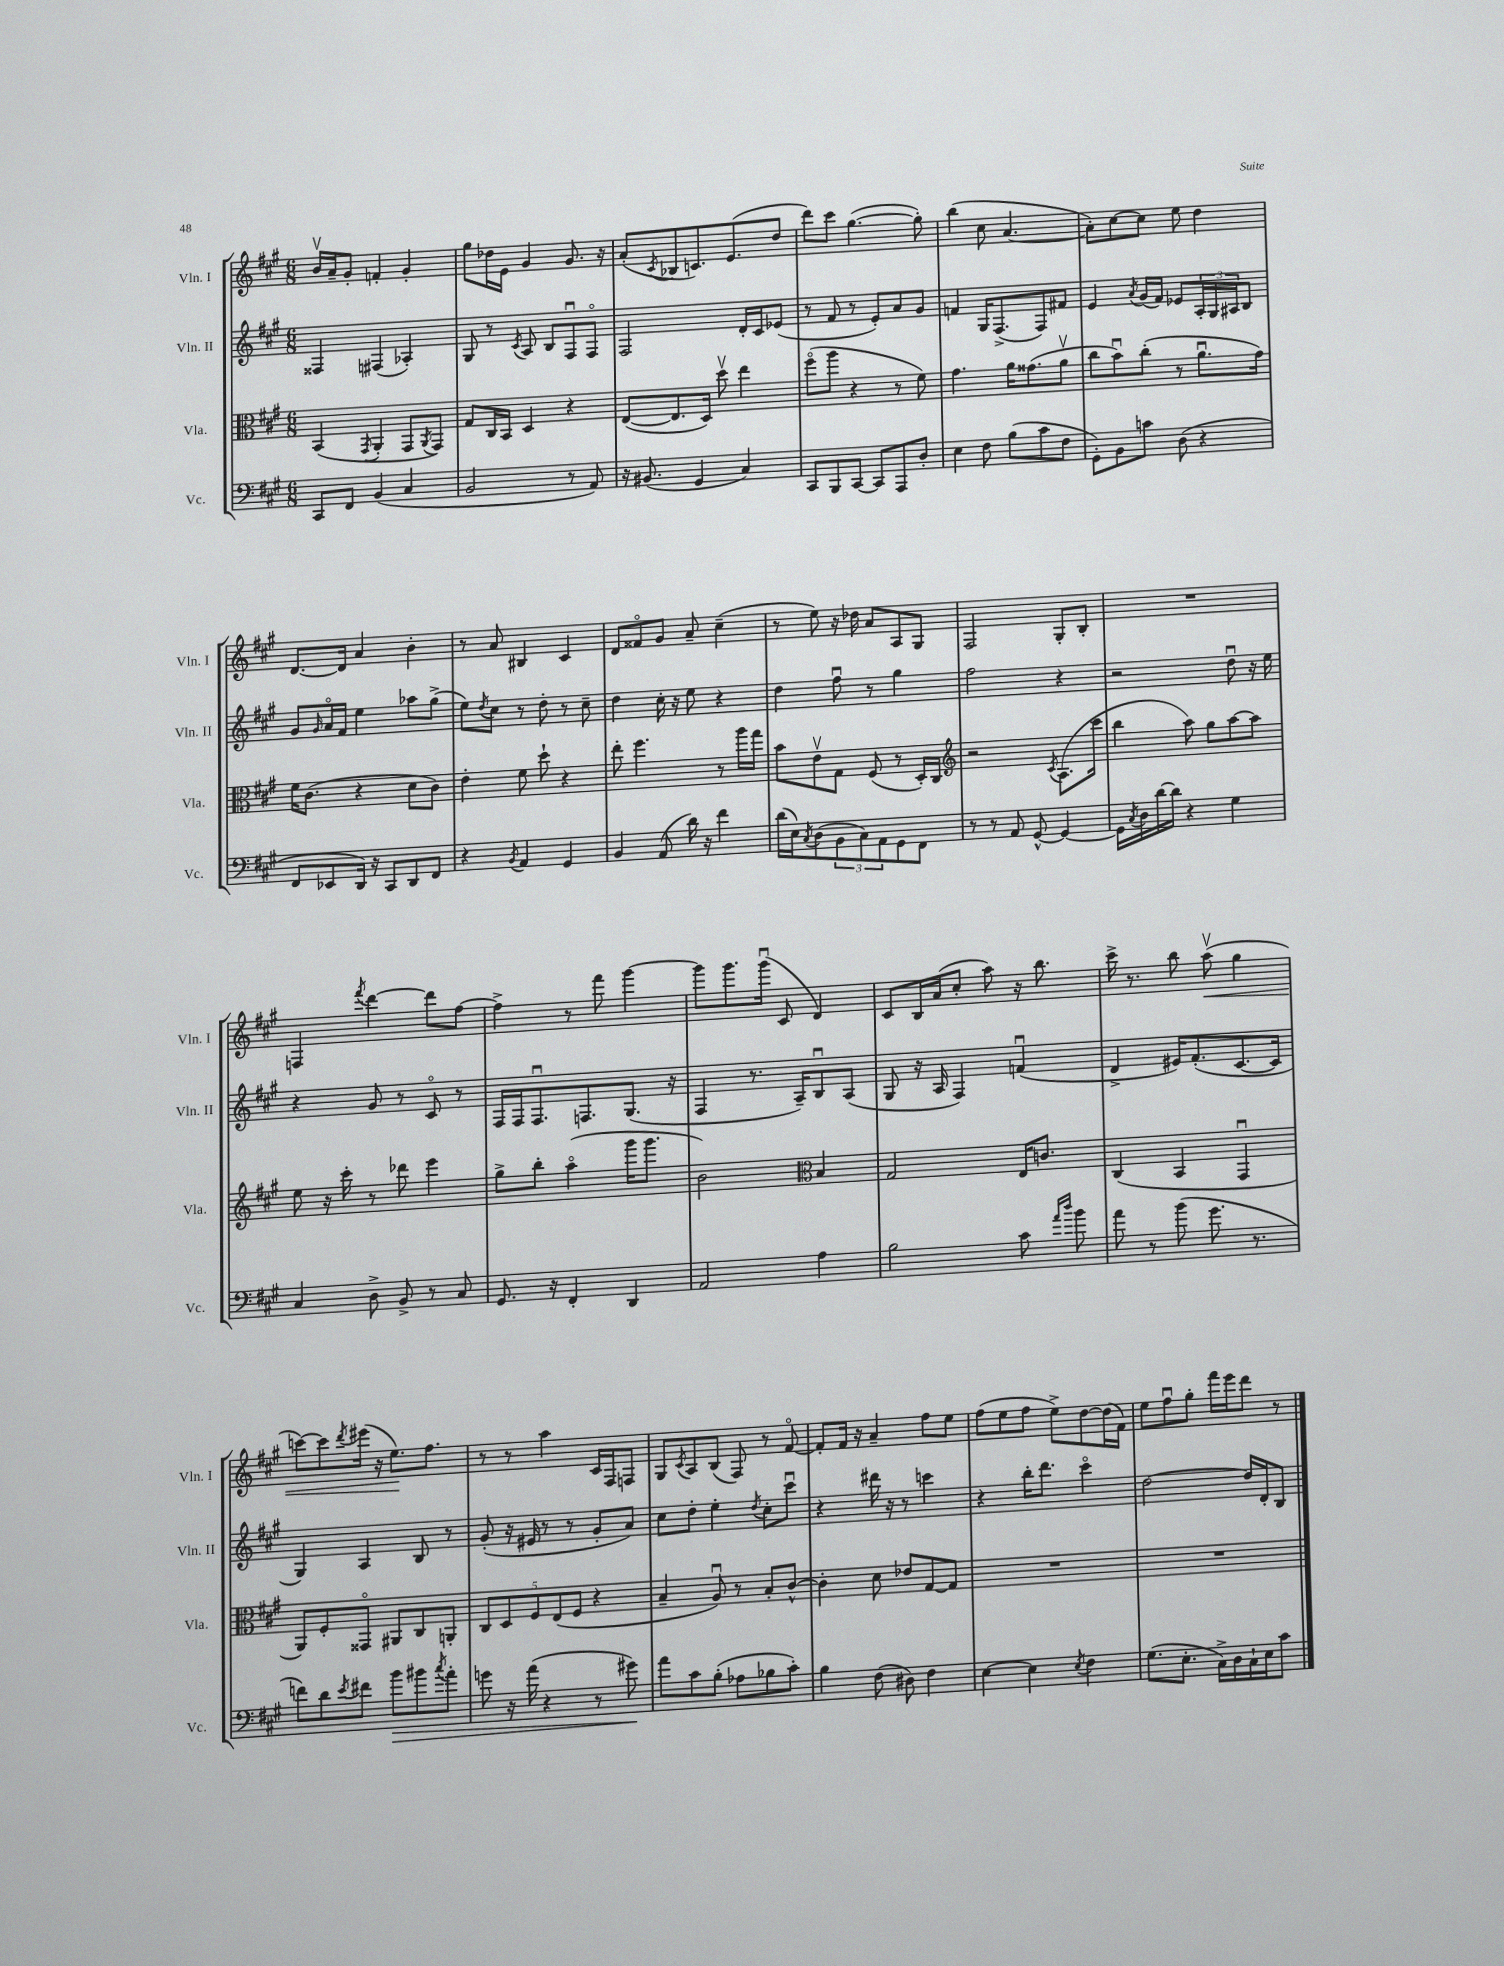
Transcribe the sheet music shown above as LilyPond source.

<<
\new StaffGroup <<
\new Staff = "s0" \with { instrumentName = "Vln. I" shortInstrumentName = "Vln. I" } {
    \clef treble \key a \major \numericTimeSignature \time 6/8
    b'16\upbow a'16-- gis'8-. f'4-. gis'4-. |
    gis''8 des''16 e'16 gis'4 gis'8. r16 |
    a'8-.( \acciaccatura { cis'8 } bes8 c'8.) e'8.( d''8 |
    d'''8) cis'''8 gis''4.~( gis''8-.) |
    b''4( cis''8 a'4.~ |
    a'8-.) cis''8~ cis''8 e''8 d''4 |
    d'8.~ d'16 a'4 b'4-. |
    r8 a'8 bis4 cis'4 |
    d'8 fisis'8\flageolet gis'8 a'8-- cis''4--( |
    r8 e''8) r16 des''16 a'8 a8 gis8 |
    fis2 gis8-. b8-. |
    R2. |
    f4 \acciaccatura { fis'''8 } d'''4~ d'''8 fis''8~ |
    fis''4-> r8 fis'''8 gis'''4~ |
    gis'''8 gis'''8. gis'''16\downbow( cis'8 d'4) |
    cis'8 b16 a'16( cis''8-. a''8) r16 b''8. |
    cis'''16-> r8. b''8 a''8\upbow\<( gis''4 |
    c'''8~) c'''8 \acciaccatura { d'''8 } eis'''16( r16 e''8.\!) fis''8. |
    r8 r8 a''4 cis'16 fis16 f8 |
    gis8 \acciaccatura { cis'8 } a8 b8( fis8) r8 fis'8~\flageolet |
    fis'8-. fis'16 r16 a'4-- fis''8 e''8 |
    fis''8( e''8 fis''8 e''8->) d''8~ d''16( fis'16) |
    e''8 fis''8\downbow gis''8-. fis'''16 e'''16 d'''8 r8 \bar "|." |
}
\new Staff = "s1" \with { instrumentName = "Vln. II" shortInstrumentName = "Vln. II" } {
    \clef treble \key a \major \numericTimeSignature \time 6/8
    fisis4 fis4( aes4-.) |
    gis8 r8 \acciaccatura { cis'8 } a8 b8 fis8\downbow fis8\flageolet |
    fis2 d'16-. cis'16 ees'8( |
    r8 fis'8 r8 e'8-.) a'8 gis'8 |
    f'4 gis16 fis8.->( fis8) fis'8 |
    e'4 \acciaccatura { a'8 } gis'16( fis'16) ees'8 \tuplet 3/2 { a16-. gis16 ais16 } b8 |
    gis'8 \grace { gis'16 } a'16\flageolet fis'16 e''4 aes''8 gis''8->( |
    e''8) \acciaccatura { d''8 } cis''8 r8 d''8-. r8 cis''8-- |
    d''4 cis''16-. r16 e''8 r4 |
    d''4 fis''8\downbow r8 gis''4 |
    fis''2 r4 |
    r2 d''8\downbow r16 e''16 |
    r4 gis'8 r8 cis'8\flageolet r8 |
    fis16 fis16 fis8.\downbow f8. gis8.( r16 |
    fis4 r8. a16--) b8\downbow a8( |
    gis8 r16 a16 fis4) f'4\downbow( |
    d'4-> eis'16) fis'8.-.( cis'8.~ cis'16 |
    gis4) a4 b8 r8 |
    gis'8-.( r16 eis'16 r8 r8 gis'8-. a'8) |
    cis''8 d''8-. e''4-. \acciaccatura { d''8 } cis''8-. cis'''8\downbow |
    r4 dis'''16 r16 r8 c'''4 |
    r4 b''16-. d'''8. cis'''4\flageolet |
    d''2~ d''16 d'16-. b8 \bar "|." |
}
\new Staff = "s2" \with { instrumentName = "Vla." shortInstrumentName = "Vla." } {
    \clef alto \key a \major \numericTimeSignature \time 6/8
    b,4( \acciaccatura { gis,8 } a,4-. gis,8 \acciaccatura { a,8 } gis,8) |
    gis8 cis16 b,16 d4 r4 |
    e8~( e8. d16) d''8\upbow e''4 |
    fis''8\flageolet( a''8 r4 r8 fis'8) |
    gis'4. a'16 gisis'8.( a'8\upbow |
    cis''8 b'8\downbow) cis''8-.( r8 a'8.\downbow gis'16) |
    fis'16 cis'8.( r4 d'8 cis'8) |
    e'4-. fis'8 d''8-! r4 |
    e''8-. fis''4. r8 a''16 gis''16 |
    b'8 e'8\upbow gis8 fis8( r8 d16-.) cis16 |
    \clef treble r2 \acciaccatura { cis'8 } a8.( cis'''16 |
    b''4 a''8) gis''8 a''8~ a''8 |
    e''8 r16 cis'''16-. r8 des'''8 e'''4 |
    gis''8-> b''8-. a''4\flageolet( gis'''16 gis'''8. |
    b'2) \clef alto b4 |
    gis2 e16 c'8. |
    cis4( b,4 gis,4\downbow |
    a,8) fis8-. gisis,8\flageolet ais,8 cis8 a,8-. |
    \tuplet 5/4 { cis8 d8 fis8 e8( fis8 } r4 |
    b4-- a8\downbow) r8 b8-. cis'8~-^ |
    cis'4-. d'8 ees'8 gis8~ gis8 |
    R2. |
    R2. \bar "|." |
}
\new Staff = "s3" \with { instrumentName = "Vc." shortInstrumentName = "Vc." } {
    \clef bass \key a \major \numericTimeSignature \time 6/8
    cis,8 fis,8 b,4( cis4 |
    b,2 r8 a,8) |
    r16 bis,8.( gis,4 cis4) |
    cis,8 b,,8 cis,8~ cis,8 a,,8 d8-. |
    e4 fis8 b8( cis'8 fis8 |
    gis,8-.) b,8 c'8 d8( r4 |
    fis,8 ees,8 d,16) r16 cis,8 d,8 fis,8 |
    r4 \acciaccatura { b,8 } a,4 gis,4 |
    b,4 a,8( d'16) r16 fis'4 |
    d'16( e16) \acciaccatura { cis8 } d8( \tuplet 3/2 { b,8 cis8) a,8 } gis,8 fis,8 |
    r8 r8 a,8 gis,8~-^ gis,4~ |
    gis,16 \acciaccatura { cis8 } d16 d'16~ d'16 r4 gis4 |
    cis4 d8-> b,8-> r8 cis8 |
    gis,8. r16 fis,4-. d,4 |
    a,2 a4 |
    b2 cis'8 \grace { a'16 d''16 } b'8 |
    a'8 r8 b'8( gis'8. r8. |
    f'8) d'8 \acciaccatura { e'8 } fis'8 b'8\> bis'8 \acciaccatura { cis''8 } a'8-. |
    g'8 r16 a'16( r4 r8 gis'8\!) |
    a'8 cis'8 b8-.( aes8 bes8 cis'8-.) |
    b4 fis8( dis8) fis4 |
    e4~ e4 \acciaccatura { e8 } fis4 |
    gis8.( e8.-. cis16->) d16 cis16-! e16 cis'8 \bar "|." |
}
>>
>>
\layout { \context { \Score \remove "Bar_number_engraver" } }
